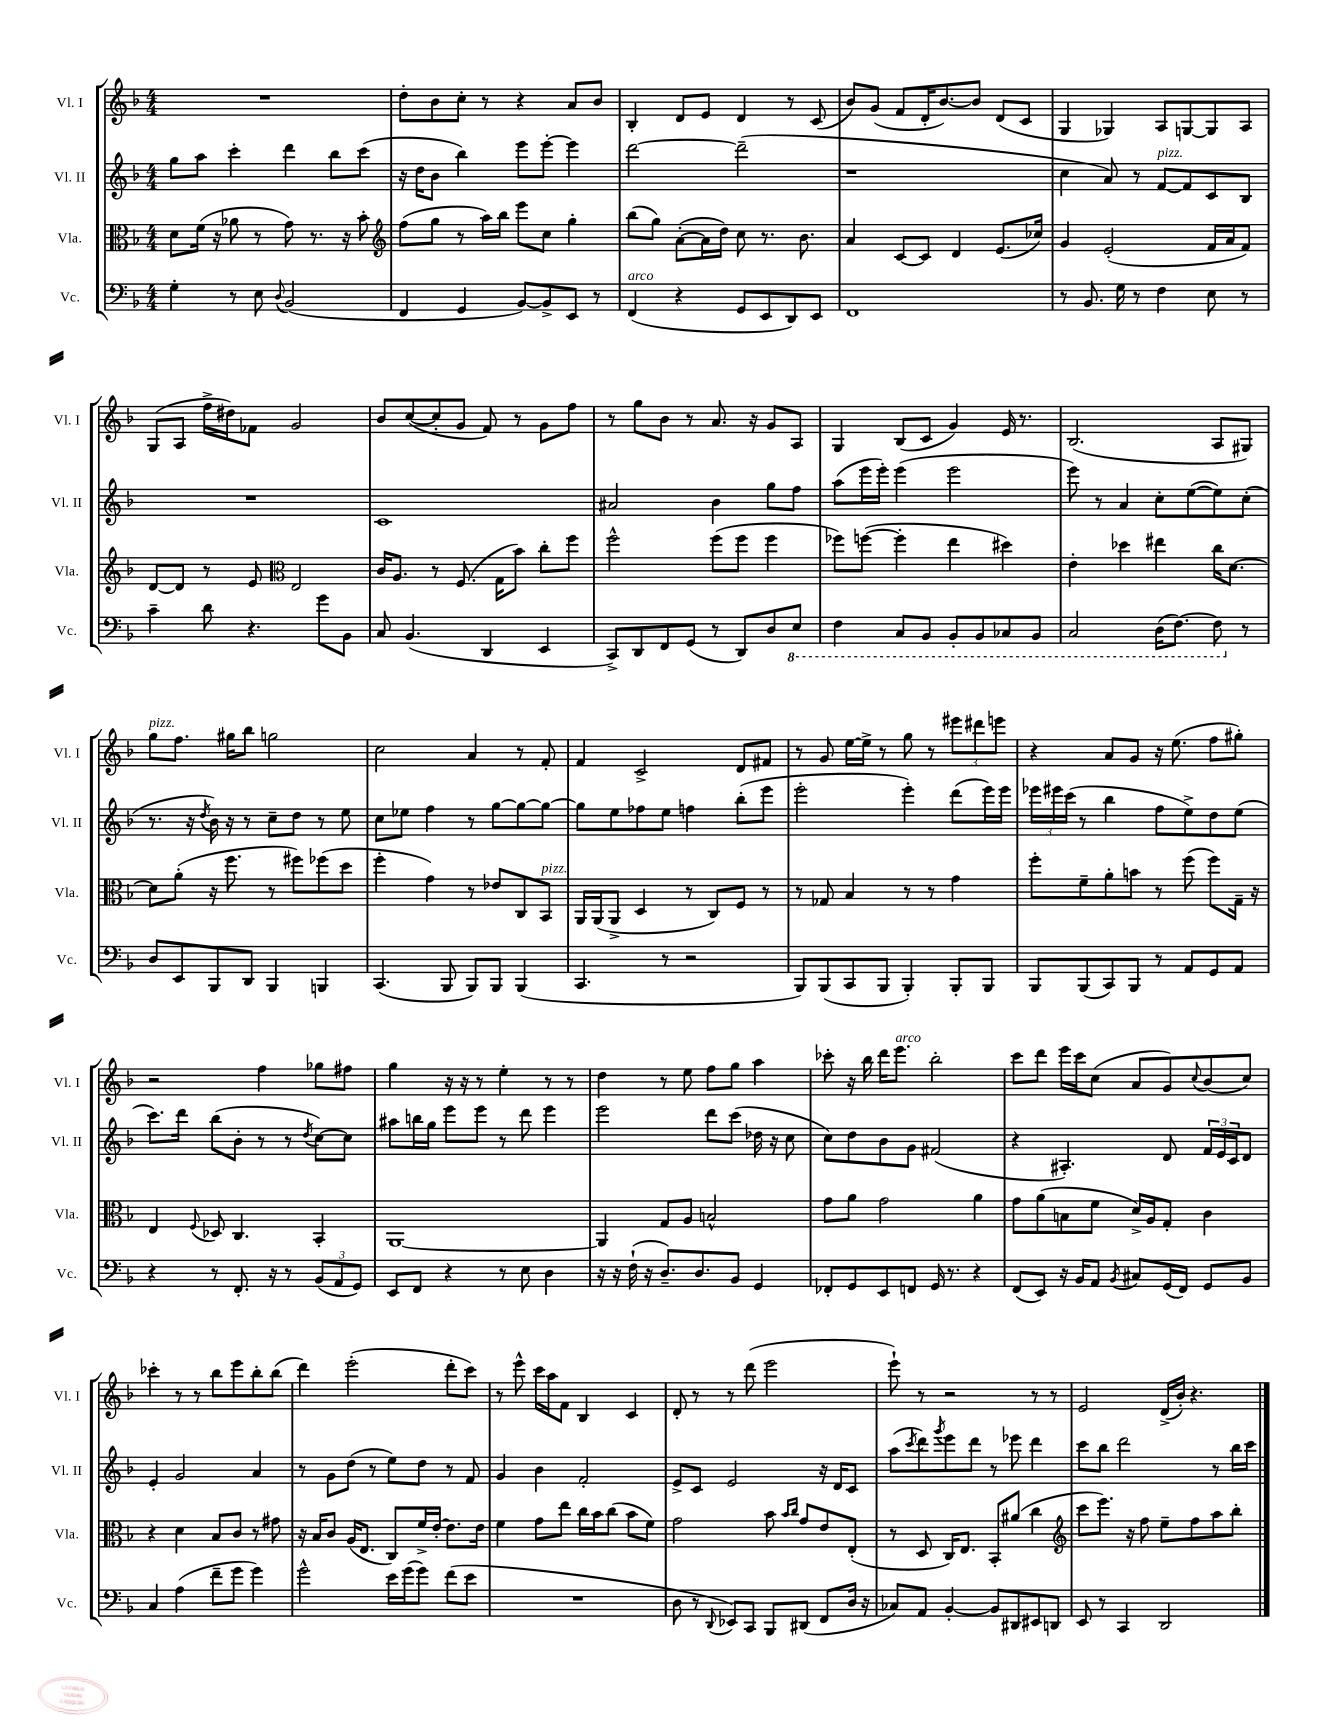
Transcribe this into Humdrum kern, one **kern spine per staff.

**kern	**kern	**kern	**kern
*part4	*part3	*part2	*part1
*staff4	*staff3	*staff2	*staff1
*I"Vc.	*I"Vla.	*I"Vl. II	*I"Vl. I
*I'Vc.	*I'Vla.	*I'Vl. II	*I'Vl. I
*clefF4	*clefC3	*clefG2	*clefG2
*k[b-]	*k[b-]	*k[b-]	*k[b-]
*M4/4	*M4/4	*M4/4	*M4/4
=114	=114	=114	=114
4G'\	8d\L	8gg\L	1r
.	(16f\Jk	8aa\J	.
.	16r	.	.
8r	8a-X\	4ccc'\	.
8E\	8r	.	.
8qqD/	.	.	.
(2BB-/	8g\)	4ddd\	.
.	8.r	.	.
.	.	8bb-\L	.
.	16r	.	.
.	8b-'\	(8ccc\J	.
=115	=115	=115	=115
*	*clefG2	*	*
4FF/	(8ff\L	16r	8dd'\L
.	.	16dd\KL	.
.	8gg\J	8b-\J	8b-\
4GG/	8r	4bb-\)	8cc'\J
.	16aa\LL)	.	8r
.	16bb-\JJ	.	.
[8BB-/L)	8eee\L	8eee\L	4r
8BB-^/]	8cc\J	[8eee'\J	.
8EE/J	4gg'\	4eee\]	8a/L
8r	.	.	8b-/J
=116	=116	=116	=116
!LO:TX:a:i:t=arco	!	!	!
(4FF/	(8bb-\L	[2ddd\	4B-'/
.	8gg\J)	.	.
4r	([8a'\L	.	8d/L
.	16a\L]	.	8e/J
.	16dd\JJ)	.	.
8GG/L	8cc\	(2ddd~\]	4d/
8EE/	8.r	.	.
8DD/)	.	.	8r
.	8.b-\	.	.
8EE/J	.	.	(8c/
=117	=117	=117	=117
1FF	4a/	1r	8b-/L)
.	.	.	(8g/J
.	[8c/L	.	8f/L
.	8c/J]	.	16d'/K
.	.	.	[8.b-/)
.	4d/	.	.
.	.	.	8b-/J]
.	(8.e/L	.	(8d/L
.	.	.	8c/J
.	16cc-X/Jk)	.	.
=118	=118	=118	=118
8r	4g/	4cc\	4G/
8.BB-/	.	.	.
.	(2e'/	8a/)	4G-X/)
16G\	.	.	.
8r	.	8r	.
!	!	!LO:TX:a:i:t=pizz.	!
4F\	.	[8f/L	8A/L
.	.	8f/]	[8Gn/
8E\	16f/LL	8c/	8G/]
.	16a/J	.	.
8r	8f/J)	8B-/J	8A/J
!!LO:LB:g=z
=119	=119	=119	=119
4c~\	[8d/L	1r	(8G/L
.	8d/J]	.	8A/J
8d\	8r	.	16ff^\LL
.	.	.	16dd#X\J)
4.r	8e/	.	8f-X\J
*	*clefC3	*	*
.	2E/	.	2g/
8g\L	.	.	.
8BB-\J	.	.	.
=120	=120	=120	=120
8C/	16c/KL	1c	8b-/L
.	8.A/J	.	.
(4.BB-/	.	.	([8cc/
.	8r	.	8cc'/]
.	(8.F/	.	8g/J
4DD/	.	.	8f/)
.	16G\KL	.	.
.	8b-\J)	.	8r
4EE/	8cc'\L	.	8g\L
.	8ff\J	.	8ff\J
=121	=121	=121	=121
8CC^/L)	2ff^^\	2a#X/	8r
8DD/	.	.	8gg\L
8FF/	.	.	8b-\J
(8GG/J	.	.	8r
8r	(8ff\L	4b-\	8.a/
8DD/L)	8ff\J	.	.
.	.	.	16r
8D/	4ff\	8gg\L	8g/L
*8ba	*	*	*
8EE/J	.	8ff\J	8A/J
=122	=122	=122	=122
4FF\	8ff-X\L)	(8aa\L	4G/
.	([8ffn\J	16eee\L	.
.	.	16eee'\JJ)	.
8CC/L	4ff'\]	(4eee\	(8B-/L
8BBB-/J	.	.	8c/J
8BBB-'/L	4ee\	2eee\	4g/)
8BBB-/	.	.	.
8CC-X/	4dd#X\)	.	16e/
.	.	.	8.r
8BBB-/J	.	.	.
=123	=123	=123	=123
2CC/	4e'\	8eee\)	(2.B-/
.	.	8r	.
.	4dd-X\	4a/	.
(16DD\KL	4ee#X\	8cc'\L	.
[8.FF\J)	.	.	.
.	.	([8ee\	.
8FF\]	16cc\KL	8ee\])	8A/L
.	[8.d\J	.	.
*X8ba	*	*	*
8r	.	(8cc'\J	8G#X/J)
!!LO:LB:g=z
=124	=124	=124	=124
!	!	!	!LO:TX:a:i:t=pizz.
8D/L	8d\L]	8.r	8gg\L
8EE/	(8a'\J	.	8.ff\J
.	.	16r	.
.	.	8qdd/	.
8BBB-/	16r	16b-\)	.
.	8.ff\	16r	16gg#X\KL
8DD/J	.	8r	8bb-\J
4BBB-/	8r	8cc~\L	2ggn\
.	8ff#X\L)	8dd\J	.
4BBBn/	(8ff-X\	8r	.
.	8dd\J	8ee\	.
=125	=125	=125	=125
(4.CC/	4ff'\	8cc\L	2cc\
.	.	8ee-X\J	.
.	4g\)	4ff\	.
8BBB-/	.	.	.
8BBB-/L)	8r	8r	4a/
8BBB-/J	8e-X/L	[8gg\L	.
(4BBB-/	8C/	8gg\_	8r
!	!LO:TX:a:i:t=pizz.	!	!
.	8BB-/J	8gg\J_	8f'/
=126	=126	=126	=126
4.CC/	16AA/LL	8gg\L]	4f/
.	(16AA/J	.	.
.	8AA^/J	8ee\	.
.	4D/	8ff-X\	2c^/
8r	.	8ee\J	.
2r	8r	4ffn\	.
.	8C/L)	.	.
.	8F/J	(8bb-'\L	8d/L
.	8r	8eee\J	8f#X/J
=127	=127	=127	=127
8BBB-/L)	8r	2eee'\	8r
(8BBB-/	8G-X/	.	8g/
8CC/	4B-/	.	[16ee\LL
.	.	.	16ee^\JJ]
8BBB-/J	.	.	8r
4BBB-'/)	8r	4eee'\)	8gg\
.	8r	.	8r
8BBB-'/L	4g\	(8ddd\L	12eee#X\L
.	.	.	12ddd#X\
8BBB-/J	.	16eee\L)	.
.	.	.	12eeen\J
.	.	16eee\JJ	.
=128	=128	=128	=128
8BBB-/L	8ff'\L	24eee-X\LL	4r
.	.	24eee#X\	.
.	.	(24ccc\JJ	.
(8BBB-/	8f~\	8r	.
8CC/)	8a'\	4bb-\	8a/L
8BBB-/J	8bn\J	.	8g/J
8r	8r	8ff\L	16r
.	.	.	(8.ee\
8AA/L	(8ff\	8ee^\)	.
8GG/	8ff\L)	8dd\	8ff\L
8AA/J	16G~\Jk	(8ee\J	8gg#X'\J)
.	16r	.	.
!!LO:LB:g=z
=129	=129	=129	=129
4r	4E/	8.ccc\L)	2r
.	.	16ddd\Jk	.
.	8qqF/	.	.
8r	8D-X/	(8bb-\L	.
8.FF'/	4.C/	8b-'\J	.
.	.	8r	4ff\
16r	.	.	.
8r	.	8r	.
.	.	8qdd/	.
(12BB-/L	4BB-'/	[8cc\L)	8gg-X\L
12AA/	.	.	.
.	.	8cc\J]	8ff#X\J
12GG/J)	.	.	.
=130	=130	=130	=130
8EE/L	[1AA	8aa#X\L	4gg\
8FF/J	.	16bbn\L	.
.	.	16gg\JJ	.
4r	.	8eee\L	16r
.	.	.	16r
.	.	8eee\J	8r
8r	.	8r	4ee'\
8E\	.	8ddd\	.
4D\	.	4eee\	8r
.	.	.	8r
=131	=131	=131	=131
16r	4AA/]	2eee\	4dd\
16r	.	.	.
(16F`\	.	.	.
16r	.	.	.
8.D~/L)	8G/L	.	8r
.	8A/J	.	8ee\
8.D/	.	.	.
.	2Bn^^/	8ddd\L	8ff\L
8BB-/J	.	(8ccc\J	8gg\J
4GG/	.	16dd-X\	4aa\
.	.	16r	.
.	.	8cc\	.
=132	=132	=132	=132
8FF-X'/L	8g\L	8cc\L)	8ccc-X'\
8GG/	8a\J	8dd\	16r
.	.	.	16bb-\
8EE/	2g\	8b-\	16ddd\KL
!	!	!	!LO:TX:a:i:t=arco
.	.	.	8.eee\J
8FFn/J	.	8g\J	.
16GG/	.	(2f#X/	2bb-'\
8.r	.	.	.
4r	4a\	.	.
=133	=133	=133	=133
(8FF/L	8g\L	4r	8ccc\L
8EE/J)	(8a\	.	8ddd\J
16r	8Bn\	4.A#X'/)	16eee\LL
16BB-/KL	.	.	16ccc\J
8AA/J	8f\J	.	(8cc\J
8qBB-/	.	.	.
8C#X/L	16d^/LL)	.	8a/L
.	16A/J	.	.
(16GG/L	8G'/J	8d/	8g/)
16FF/JJ)	.	.	.
.	.	.	8qqcc/
8GG/L	4c\	24f/LL	(8b-/
.	.	24e/	.
.	.	24c/J	.
8BB-/J	.	8d/J	8cc/J)
!!LO:LB:g=z
=134	=134	=134	=134
4C/	4r	4e'/	4ccc-X'\
(4A\	4d\	2g/	8r
.	.	.	8r
8f~\L	8B-/L	.	8bb-\L
8g\J	8c/J	.	8eee\
4g\)	8r	4a/	8bb-'\
.	8g#X\	.	(8bb-\J
=135	=135	=135	=135
2g^^\	16r	8r	4ddd\)
.	16B-/KL	.	.
.	8c/J	8g\L	.
.	(16A/KL	(8dd\J	(2eee'\
.	8.E/J	.	.
.	.	8r	.
16e\LL	8C/L)	8ee\L)	.
(16g\J	.	.	.
8g\J)	16f^/L	8dd\J	.
.	[16e'/JJ	.	.
(8f\L	8.e\L]	8r	8ddd'\L
8e\J	.	8f/	8ccc\J)
.	16e\Jk	.	.
=136	=136	=136	=136
1r	4f\	4g/	8r
.	.	.	8eee^^\
.	8g\L	4b-\	16ccc\LL
.	.	.	16aa\J
.	8ee\J	.	8f\J
.	16cc\LL	2f'/	4B-/
.	16b-\J	.	.
.	(8cc\J	.	.
.	8b-\L	.	4c/
.	8f\J)	.	.
=137	=137	=137	=137
8D\	2g\	8e^/L	8d'/
8r	.	8c/J	8r
8qqDD/	.	.	.
8EE-X/L)	.	2e/	8r
8CC/J	.	.	(8ddd\
8BBB-/L	8b-\	.	2eee\
.	16qqb-/LL	.	.
.	16qqcc/JJ	.	.
(8DD#X/J	8g/L	.	.
8FF/L	8e/	16r	.
.	.	16d/KL	.
16D/Jk	(8E'/J	8c/J	.
16r	.	.	.
=138	=138	=138	=138
8C-X/L)	8r	(8aa\L	8eee`\)
.	.	8qccc/	.
8AA/J	8D/	8ddd\)	8r
.	.	8qggg/	.
[4BB-'/	16C/KL)	8eee\	2r
.	8.E/J	.	.
.	.	8ddd\J	.
8BB-/L]	8BB-'/L	8r	.
8DD#X/	(8a#X/J	8eee-X\	.
8EE#X/	4cc\	4ddd\	8r
8DDn/J	.	.	8r
=139	=139	=139	=139
*	*clefG2	*	*
8EE/	8ccc\L	8ccc\L	2e/
8r	8.eee\J)	8bb-\J	.
4CC/	.	2ddd\	.
.	16r	.	.
.	8ff\	.	.
2DD/	8ee~\L	.	(16d^/LL
.	.	.	16b-'/JJ)
.	8ff\	.	4.r
.	8aa\	8r	.
.	8bb-'\J	16bb-\LL	.
.	.	16ccc\JJ	.
==	==	==	==
*-	*-	*-	*-
